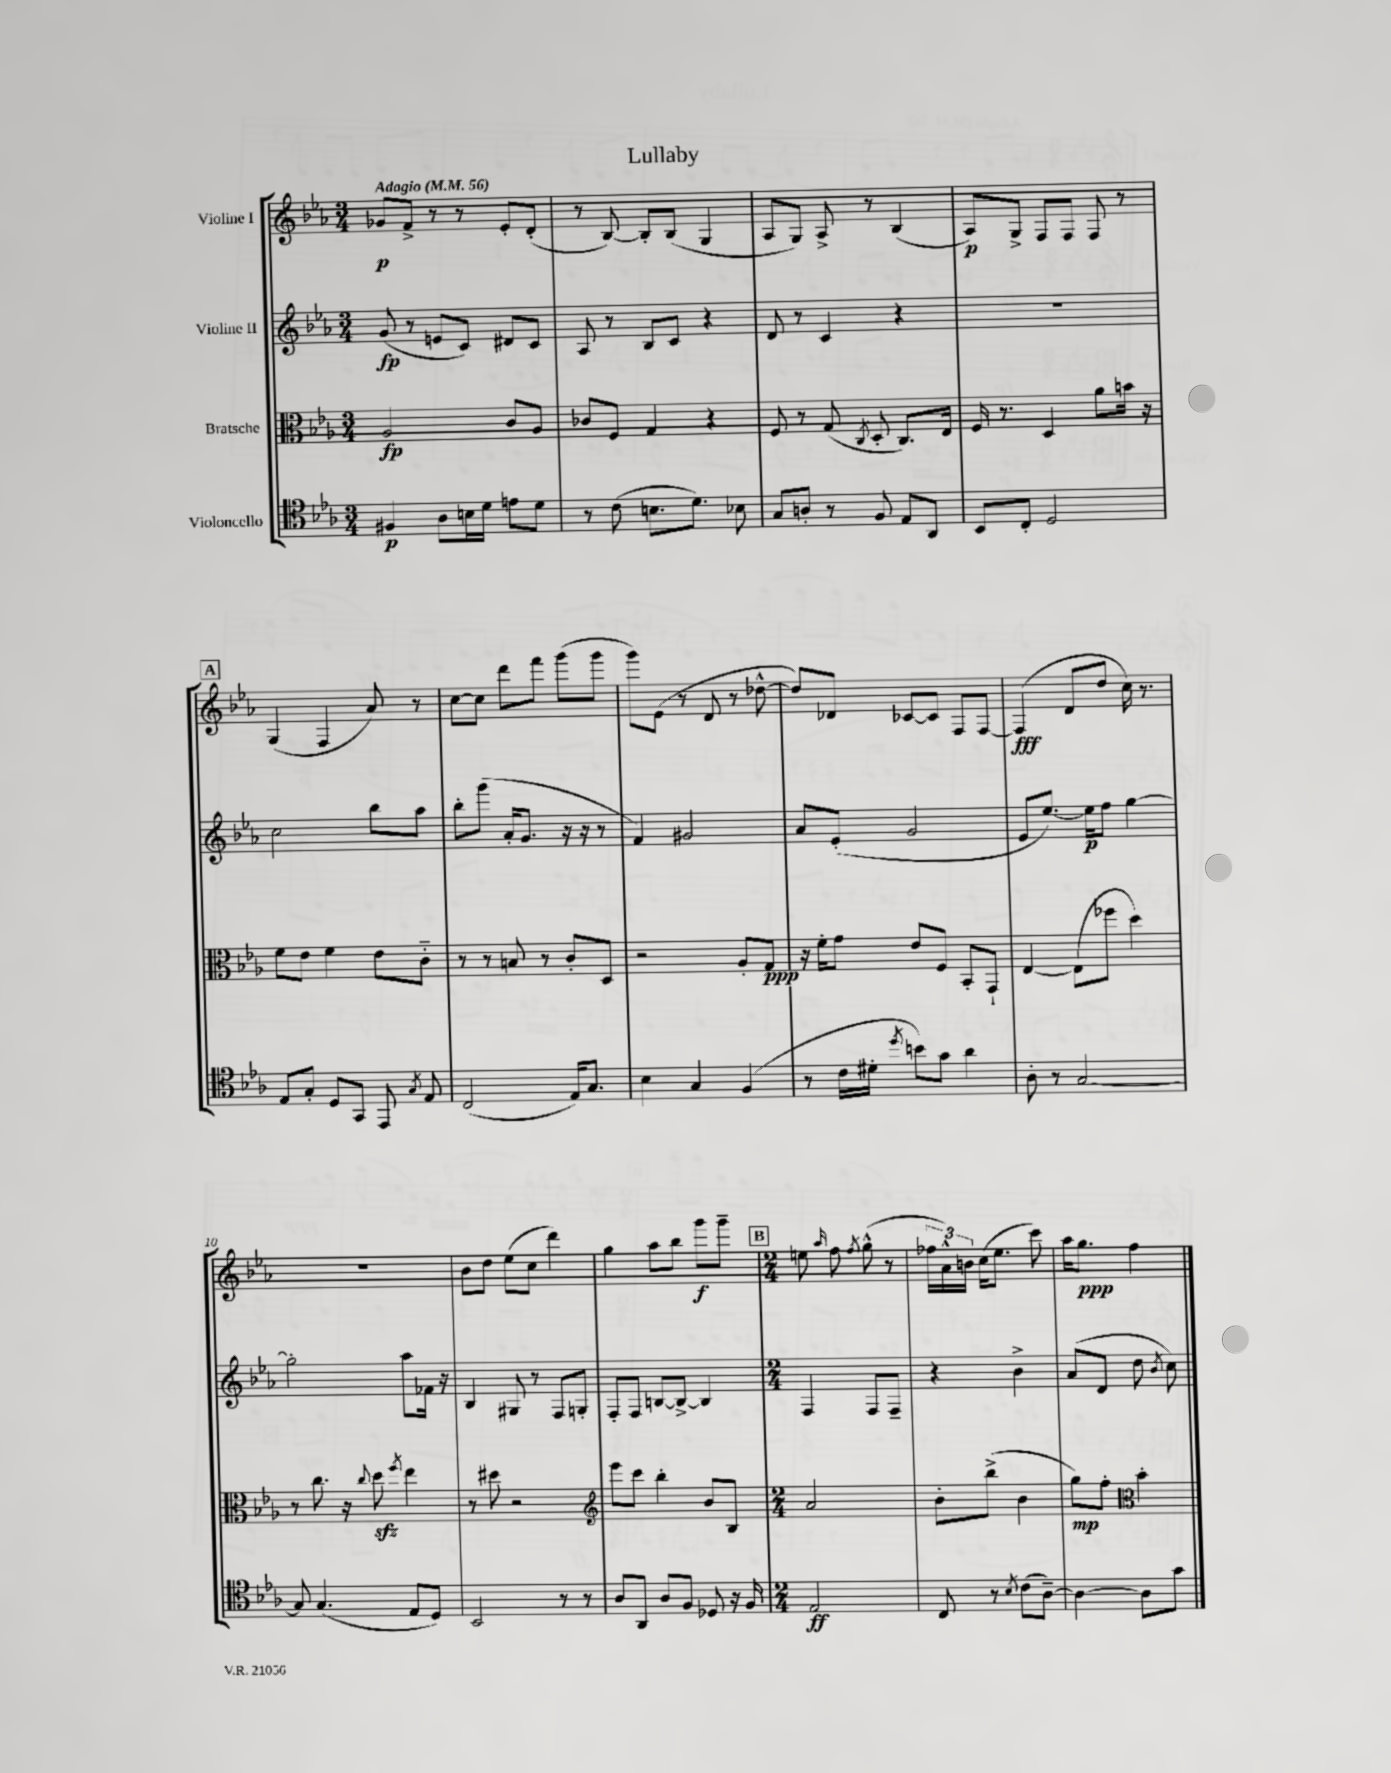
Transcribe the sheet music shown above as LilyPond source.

\header { title = "Lullaby" }
<<
\new StaffGroup <<
\new Staff = "s0" \with { instrumentName = "Violine I" } {
    \clef treble \key ees \major \numericTimeSignature \time 3/4 \tempo "Adagio" 4 = 56
    \autoBeamOff ges'8[\p f'8]-> r8 r8 ees'8[-. d'8]-.( |
    r8 bes8~) bes8[-. bes8]( g4 |
    aes8[ g8]) aes8-> r8 bes4( |
    aes8[\p) g8]-> f8[ f8] f8 r8 |
    \mark \markup { \box "A" } g4( f4 aes'8) r8 |
    c''8[~ c''8] d'''8[ f'''8] g'''8[( g'''8] |
    g'''8[) ees'8]( r8 d'8 r8 des''8~-^ |
    des''8[) des'8] ces'8[~ ces'8] f8[ f8]~ |
    f4\fff( d'8[ d''8] c''16) r8. |
    R2. |
    bes'8[ d''8] ees''8[( c''8] d'''4) |
    g''4 aes''8[ bes''8] g'''8[\f g'''8]-- |
    \mark \markup { \box "B" } \numericTimeSignature \time 2/4 e''8 \grace { aes''16 } f''8 \acciaccatura { f''8 } g''8-^( r8 |
    \tuplet 3/2 { fes''16[ aes'16-^) b'16] } c''16[( ees''8.] c'''8) |
    aes''16[ g''8.]\ppp f''4 \bar "|." |
}
\new Staff = "s1" \with { instrumentName = "Violine II" } {
    \clef treble \key ees \major \numericTimeSignature \time 3/4
    \autoBeamOff g'8\fp( r8 e'8[ c'8]) dis'8[ c'8] |
    aes8 r8 bes8[ c'8] r4 |
    d'8 r8 c'4 r4 |
    R2. |
    \mark \markup { \box "A" } c''2 bes''8[ aes''8] |
    bes''8[-. g'''8]( aes'16[-. g'8.] r16 r16 r8 |
    f'4) gis'2 |
    aes'8[ ees'8]-.( g'2 |
    ees'8[ ees''8.]~) ees''16[\p f''8] g''4~ |
    g''2-. aes''8[ fes'16] r16 |
    bes4 gis8 r8 f8[ g8]-. |
    f8[-. f8] b8[~ b8]~-> b4 |
    \mark \markup { \box "B" } \numericTimeSignature \time 2/4 f4 f8[ f8]-- |
    r4 bes'4-> |
    aes'8[( d'8] d''8 \acciaccatura { bes'8 } c''8) \bar "|." |
}
\new Staff = "s2" \with { instrumentName = "Bratsche" } {
    \clef alto \key ees \major \numericTimeSignature \time 3/4
    \autoBeamOff aes2\fp c'8[ aes8] |
    ces'8[ f8] g4 r4 |
    f8 r8 g8( \acciaccatura { c8 } d8-. c8.[) ees16] |
    f16 r8. d4 aes'8[ b'16] r16 |
    \mark \markup { \box "A" } f'8[ ees'8] f'4 ees'8[ c'8]-_ |
    r8 r8 b8 r8 c'8[-. d8] |
    r2 aes8[-. g8]\ppp |
    r16 f'16[-. g'8] ees'8[ f8] bes,8[-. g,8]-! |
    ees4~ ees8[( fes''8] d''4) |
    r8 c''8. r16 \appoggiatura { c''8 } d''8\sfz \acciaccatura { f''8 } ees''4 |
    r8 dis''8 r2 |
    \clef treble ees'''8[ c'''8] bes''4-. bes'8[ bes8] |
    \mark \markup { \box "B" } \numericTimeSignature \time 2/4 aes'2 |
    bes'8[-. bes''8]->( bes'4 |
    g''8[\mp) f''8]-. \clef alto bes'4-. \bar "|." |
}
\new Staff = "s3" \with { instrumentName = "Violoncello" } {
    \clef tenor \key ees \major \numericTimeSignature \time 3/4
    \autoBeamOff fis4\p aes8[ b16 d'16] e'8[ d'8] |
    r8 c'8( b8.[ d'8.]) bes8 |
    g8[ a8]-. r8 f8 ees8[ aes,8] |
    bes,8[ c8]-. d2 |
    \mark \markup { \box "A" } ees8[ g8]-. d8[ g,8] ees,8 \acciaccatura { g8 } ees8 |
    c2( ees16[) g8.] |
    bes4 g4 f4( |
    r8 c'16[ dis'16]-. \acciaccatura { d''8 } b'8[) g'8] aes'4 |
    aes8-. r8 g2~ |
    g8 g4.( ees8[ d8]) |
    bes,2 r8 r8 |
    aes8[ aes,8] aes8[ f8] des8 r16 f16 |
    \mark \markup { \box "B" } \numericTimeSignature \time 2/4 ees2\ff |
    c8 r8 \acciaccatura { bes8 } c'8[( aes8]~--) |
    aes4~ aes8[ g'8] \bar "|." |
}
>>
>>
